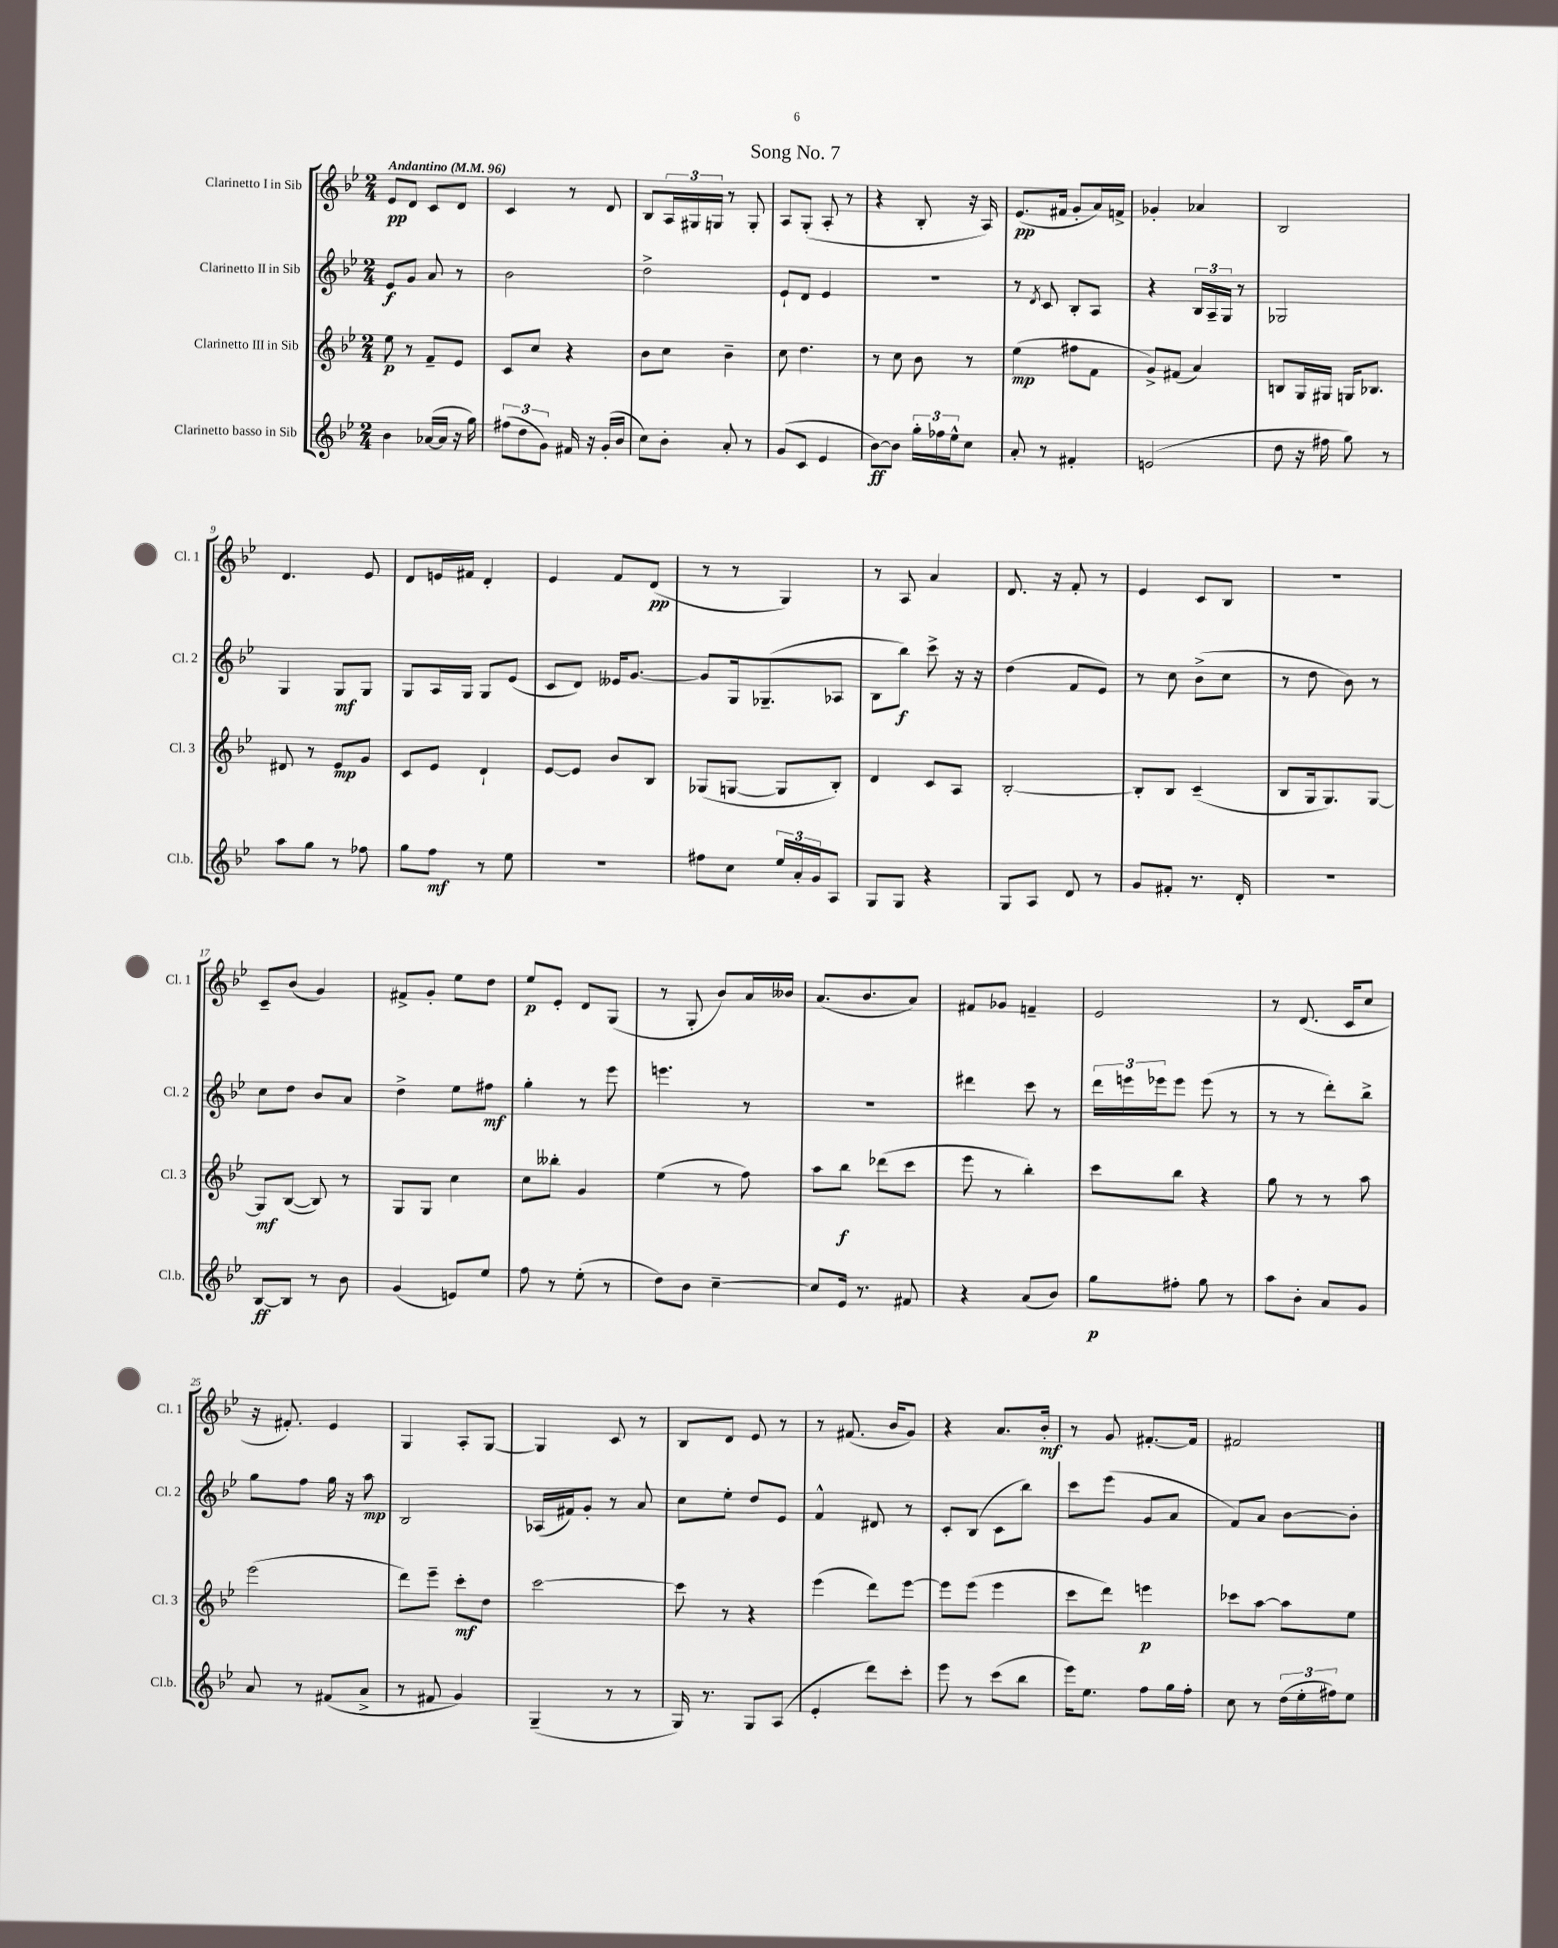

**kern	**kern	**kern	**kern
*staff4	*staff3	*staff2	*staff1
*clefG2	*clefG2	*clefG2	*clefG2
*k[b-e-]	*k[b-e-]	*k[b-e-]	*k[b-e-]
*M2/4	*M2/4	*M2/4	*M2/4
*MM96	*MM96	*MM96	*MM96
4b-\	8ee-\	8e-/L	8e-/L
.	8r	8g/J	8d/J
([16a-/LL	8f~/L	8a/	8c/L
16a-/]JJ	.	.	.
16r	8e-/J	8r	8d/J
16gg\)	.	.	.
=	=	=	=
(12ff#\L	8c/L	2b-\	4c/
12dd\	.	.	.
.	8cc/J	.	.
12g\J)	.	.	.
16f#/	4r	.	8r
16r	.	.	.
(16g'/LL	.	.	8d/
16b-/JJ	.	.	.
=	=	=	=
8cc\L)	8b-\L	2dd^\	8B-/L
8b-'\J	8cc\J	.	24A/L
.	.	.	24G#/
.	.	.	24G/JJ
8a'/	4b-~\	.	8r
8r	.	.	8G'/
=	=	=	=
(8g/L	8cc\	8e-`/L	8A/L
8c/J	4.dd\	8d/J	(8G'/J
4e-/	.	4e-/	8A'/
.	.	.	8r
=	=	=	=
[8b-\L)	8r	2r	4r
8b-\]J	8cc\	.	.
24gg'\LL	8b-\	.	8B-'/
24ff-\	.	.	.
24ee-^^\J	.	.	.
8cc\J	8r	.	16r
.	.	.	16A/)
=	=	=	=
8a'/	(4ee-\	8r	(8.e-/L
.	.	8qd/	.
8r	.	8c/	.
.	.	.	16f#/Jk
4f#'/	8ff#\L	8B-'/L	8g'/L
.	8f\J	8A/J	16a/L)
.	.	.	16f^/JJ
=	=	=	=
(2e/	8g^/L)	4r	4g-'/
.	(8f#/J	.	.
.	4a/)	24B-/LL	4a-/
.	.	24A~/	.
.	.	24G/JJ	.
.	.	8r	.
=	=	=	=
8dd\	8B/L	2G-/	2B-/
16r	16G/L	.	.
16ff#\	16G#/JJ	.	.
8gg\)	16G/LK	.	.
.	8.B-/J	.	.
8r	.	.	.
=	=	=	=
8aa\L	8d#/	4G/	4.d/
8gg\J	8r	.	.
8r	8e-/L	8G/L	.
8ff-\	8g/J	8G/J	8e-/
=	=	=	=
8gg\L	8c/L	8G/L	8d/L
8ff\J	8e-/J	16A/L	16e/L
.	.	16G/JJ	16f#/JJ
8r	4d`/	8G/L	4d'/
8ee-\	.	(8e-/J	.
=	=	=	=
2r	[8e-/L	8c/L	4e-/
.	8e-/]J	8d/J)	.
.	8b-/L	16e--/LK	8f/L
.	.	[8.g/J	.
.	8B-/J	.	(8d/J
=	=	=	=
8ff#\L	(8G-/L	8g/]L	8r
8cc\J	[8G/J	16G/k	8r
.	.	(8.G-~/	.
24ee-/LL	8G/]L	.	4G/)
24a'/	.	.	.
24g/J	.	.	.
8A/J	8B-'/J)	8A-/J	.
=	=	=	=
8G/L	4d/	8B-\L	8r
8G/J	.	8bb-\J)	8A/
4r	8c/L	8ccc^\	4a/
.	8A/J	16r	.
.	.	16r	.
=	=	=	=
8G/L	[2B-'/	(4dd\	8.d/
8A/J	.	.	.
.	.	.	16r
8d/	.	8f/L	8f'/
8r	.	8e-/J)	8r
=	=	=	=
8g/L	8B-'/]L	8r	4e-/
8f#'/J	8B-/J	8cc\	.
8.r	(4c~/	(8b-^\L	8c/L
.	.	8cc\J	8B-/J
16d'/	.	.	.
=	=	=	=
2r	8B-/L	8r	2r
.	16G/k	8dd\	.
.	8.G/)	.	.
.	.	8b-\)	.
.	[8G/J	8r	.
=	=	=	=
[8B-/L	8G/]L	8cc\L	8c~/L
8B-/]J	([8B-/J	8dd\J	(8b-/J
8r	8B-/])	8b-/L	4g/)
8b-\	8r	8a/J	.
=	=	=	=
(4g/	8G/L	4dd^\	8f#^/L
.	8G/J	.	8g'/J
8e/L)	4cc\	8ee-\L	8ee-\L
8ee-/J	.	8ff#\J	8dd\J
=	=	=	=
8ff\	8cc\L	4gg'\	8ee-/L
8r	8bb--'\J	.	8e-'/J
(8ee-'\	4g/	8r	8d/L
8r	.	8eee-\	(8G/J
=	=	=	=
8dd\L)	(4ee-\	4.eee\	8r
8b-\J	.	.	8G'/
[4cc~\	8r	.	8b-/L)
.	8ff\)	8r	16a/L
.	.	.	16b--/JJ
=	=	=	=
8cc/]L	8aa\L	2r	(8.a/L
16e-/Jk	8bb-\J	.	.
8.r	.	.	8.b-/
.	(8ddd-\L	.	.
8f#/	8ccc\J	.	8a/J)
=	=	=	=
4r	8eee-\	4ddd#\	8f#/L
.	8r	.	8g-/J
(8a/L	4bb-'\)	8ccc\	4f~/
8b-/J)	.	8r	.
=	=	=	=
8gg\L	8ccc\L	24ddd\LL	2e-/
.	.	24eee\	.
.	.	24eee-\J	.
8ff#'\J	8bb-\J	8eee-\J	.
8gg\	4r	(8eee-\	.
8r	.	8r	.
=	=	=	=
8aa\L	8gg\	8r	8r
8b-'\J	8r	8r	(8.d/
8a/L	8r	8ddd'\L)	.
.	.	.	16c/LK
8g/J	8aa\	8bb-^\J	8cc/J
=	=	=	=
8a/	(2eee-\	8gg\L	16r
.	.	.	8.f#'/)
8r	.	8ff\J	.
(8f#/L	.	16gg\	4e-/
.	.	16r	.
8a^/J	.	8aa\	.
=	=	=	=
8r	8ddd\L)	2B-/	4G/
8f#/	8eee-~\J	.	.
4g/)	8ccc'\L	.	8A'/L
.	8dd\J	.	[8G/J
=	=	=	=
(4G~/	[2ccc\	(16A-/LL	4G/]
.	.	16f#/J)	.
.	.	8g'/J	.
8r	.	8r	8c/
8r	.	8a/	8r
=	=	=	=
16G/)	8ccc\]	8cc\L	8B-/L
8.r	.	.	.
.	8r	8ee-'\J	8d/J
8G/L	4r	8dd/L	8e-/
(8A/J	.	8e-/J	8r
=	=	=	=
4e-'/	(4eee-\	4f^^/	8r
.	.	.	(8.f#/
8ddd\L)	8ddd\L)	8d#/	.
.	.	.	16b-/LK
8ccc'\J	[8eee-\J	8r	8g/J)
=	=	=	=
8eee-\	8eee-\]L	8c'/L	4r
8r	(8eee-\J	(8B-/J	.
(8ccc\L	4eee-\	8c\L	8.a/L
8bb-\J	.	8bb-\J)	.
.	.	.	16b-'/Jk
=	=	=	=
16eee-\LK)	8ccc\L	8ccc\L	8r
8.ee-\J	.	.	.
.	8ddd\J)	(8eee-\J	8g/
8ff\L	4eee\	8g/L	[8.f#'/L
16gg\L	.	8a/J	.
16ff'\JJ	.	.	16f#/]Jk
=	=	=	=
8cc\	8ccc-\L	8f/L)	2f#/
8r	[8aa\J	8a/J	.
(24dd\LL	8aa\]L	[8b-\L	.
24ee-'\	.	.	.
24ff#\J)	.	.	.
8ee-\J	8ee-\J	8b-'\]J	.
==	==	==	==
*-	*-	*-	*-
